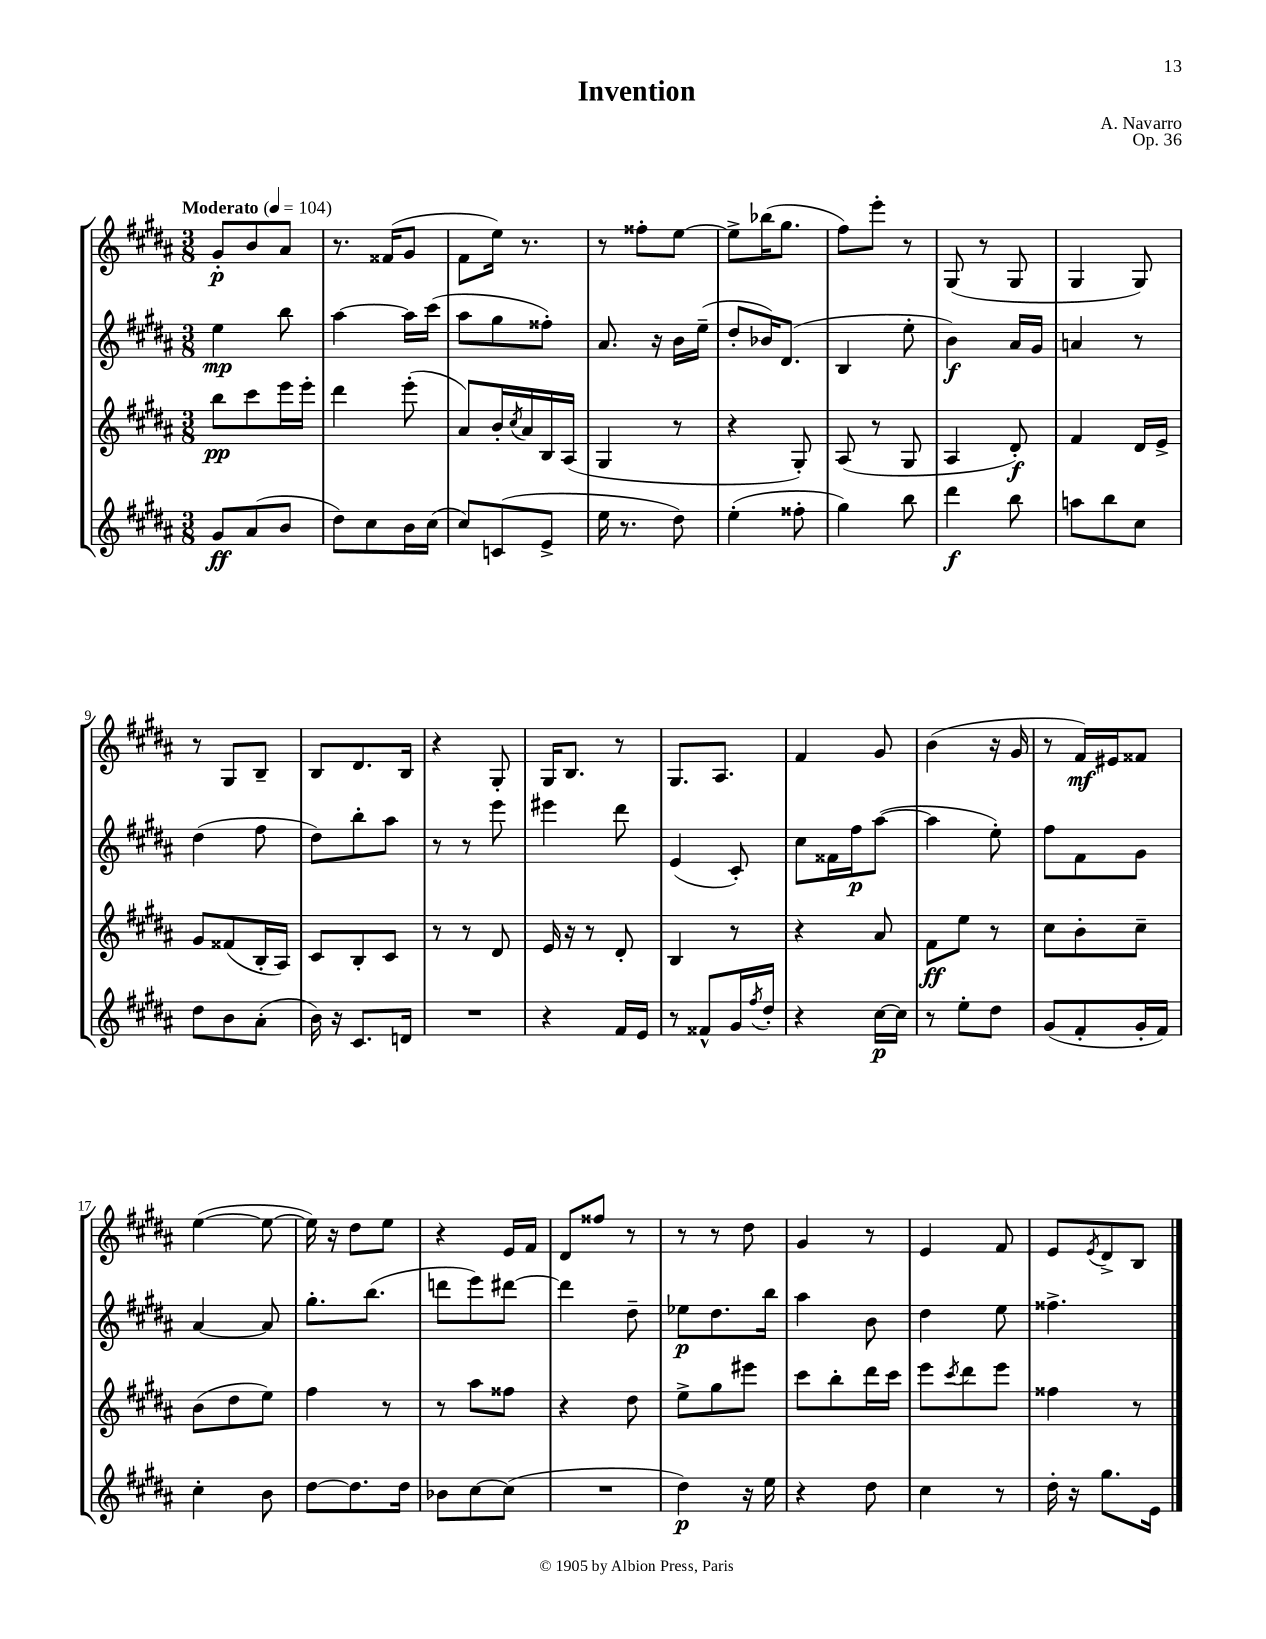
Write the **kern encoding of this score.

**kern	**kern	**kern	**kern
*staff4	*staff3	*staff2	*staff1
*clefG2	*clefG2	*clefG2	*clefG2
*k[f#c#g#d#a#]	*k[f#c#g#d#a#]	*k[f#c#g#d#a#]	*k[f#c#g#d#a#]
*M3/8	*M3/8	*M3/8	*M3/8
*MM104	*MM104	*MM104	*MM104
8g#/L	8bb\L	4ee\	8g#'/L
(8a#/	8ccc#\	.	8b/
8b/J	16eee\L	8bb\	8a#/J
.	16eee'\JJ	.	.
=	=	=	=
8dd#\L)	4ddd#\	[4aa#\	8.r
8cc#\	.	.	.
.	.	.	(16f##/LK
16b\L	(8eee'\	16aa#\]LL	8g#/J
(16cc#\JJ	.	(16ccc#\JJ	.
=	=	=	=
8cc#/L)	8a#/L)	8aa#\L	8f#\L
(8c/	16b'/L	8gg#\	16ee\Jk)
.	8qcc#/	.	.
.	16a#/	.	8.r
8e^/J	16B/	8ff##'\J)	.
.	(16A#/JJ	.	.
=	=	=	=
16ee\	4G#/	8.a#/	8r
8.r	.	.	.
.	.	.	8ff##'\L
.	.	16r	.
8dd#\)	8r	16b\LL	[8ee\J
.	.	(16ee~\JJ	.
=	=	=	=
(4ee'\	4r	8dd#'/L	8ee^\]L
.	.	16b-/K)	(16bb-\K
.	.	(8.d#/J	8.gg#\J
8ff##'\	8G#'/)	.	.
=	=	=	=
4gg#\)	(8A#/	4B/	8ff#\L)
.	8r	.	8eee'\J
8bb\	8G#/	8ee'\	8r
=	=	=	=
4ddd#\	4A#/	4b\)	(8G#/
.	.	.	8r
8bb\	8d#'/)	16a#/LL	8G#/
.	.	16g#/JJ	.
=	=	=	=
8aa\L	4f#/	4a/	4G#/
8bb\	.	.	.
8cc#\J	16d#/LL	8r	8G#/)
.	16e^/JJ	.	.
=	=	=	=
8dd#\L	8g#/L	(4dd#\	8r
8b\	(8f##/	.	8G#/L
(8a#'\J	16B'/L	8ff#\	8B~/J
.	16A#/JJ)	.	.
=	=	=	=
16b\)	8c#/L	8dd#\L)	8B/L
16r	.	.	.
8.c#/L	8B'/	8bb'\	8.d#/
.	8c#/J	8aa#\J	.
16d/Jk	.	.	16B/Jk
=	=	=	=
4.r	8r	8r	4r
.	8r	8r	.
.	8d#/	8eee\	8G#'/
=	=	=	=
4r	16e/	4eee#\	16G#/LK
.	16r	.	8.B/J
.	8r	.	.
16f#/LL	8d#'/	8ddd#\	8r
16e/JJ	.	.	.
=	=	=	=
8r	4B/	(4e/	8.G#/L
8f##^^/L	.	.	.
.	.	.	8.A#/J
16g#/L	8r	8c#'/)	.
8qff#/	.	.	.
16dd#'/JJ	.	.	.
=	=	=	=
4r	4r	8cc#\L	4f#/
.	.	16f##\L	.
.	.	16ff#\J	.
[16cc#\LL	8a#/	([8aa#\J	8g#/
16cc#\]JJ	.	.	.
=	=	=	=
8r	8f#\L	4aa#\]	(4b\
8ee'\L	8ee\J	.	.
8dd#\J	8r	8ee'\)	16r
.	.	.	16g#/
=	=	=	=
(8g#/L	8cc#\L	8ff#\L	8r
8f#'/	8b'\	8f#\	16f#/LL)
.	.	.	16e#/J
16g#'/L	8cc#~\J	8g#\J	8f##/J
16f#/JJ)	.	.	.
=	=	=	=
4cc#'\	(8b\L	[4a#/	([4ee\
.	8dd#\	.	.
8b\	8ee\J)	8a#/]	8ee\_
=	=	=	=
[8dd#\L	4ff#\	8.gg#'\L	16ee\])
.	.	.	16r
8.dd#\]	.	.	8dd#\L
.	.	(8.bb\J	.
.	8r	.	8ee\J
16dd#\Jk	.	.	.
=	=	=	=
8b-\L	8r	8ddd\L	4r
[8cc#\	8aa#\L	8eee\)	.
(8cc#\]J	8ff##\J	[8ddd#\J	16e/LL
.	.	.	16f#/JJ
=	=	=	=
4.r	4r	4ddd#\]	8d#/L
.	.	.	8ff##/J
.	8dd#\	8dd#~\	8r
=	=	=	=
4dd#\)	8ee^\L	8ee-\L	8r
.	8gg#\	8.dd#\	8r
16r	8eee#\J	.	8dd#\
16ee\	.	16bb\Jk	.
=	=	=	=
4r	8ccc#\L	4aa#\	4g#/
.	8bb'\	.	.
8dd#\	16ddd#\L	8b\	8r
.	16ccc#\JJ	.	.
=	=	=	=
4cc#\	8eee\L	4dd#\	4e/
.	8qccc#/	.	.
.	8ddd#\	.	.
8r	8eee\J	8ee\	8f#/
=	=	=	=
16dd#'\	4ff##\	4.ff##^\	8e/L
16r	.	.	.
.	.	.	8qe/
8.gg#\L	.	.	8d#^/
.	8r	.	8B/J
16e\Jk	.	.	.
==	==	==	==
*-	*-	*-	*-
